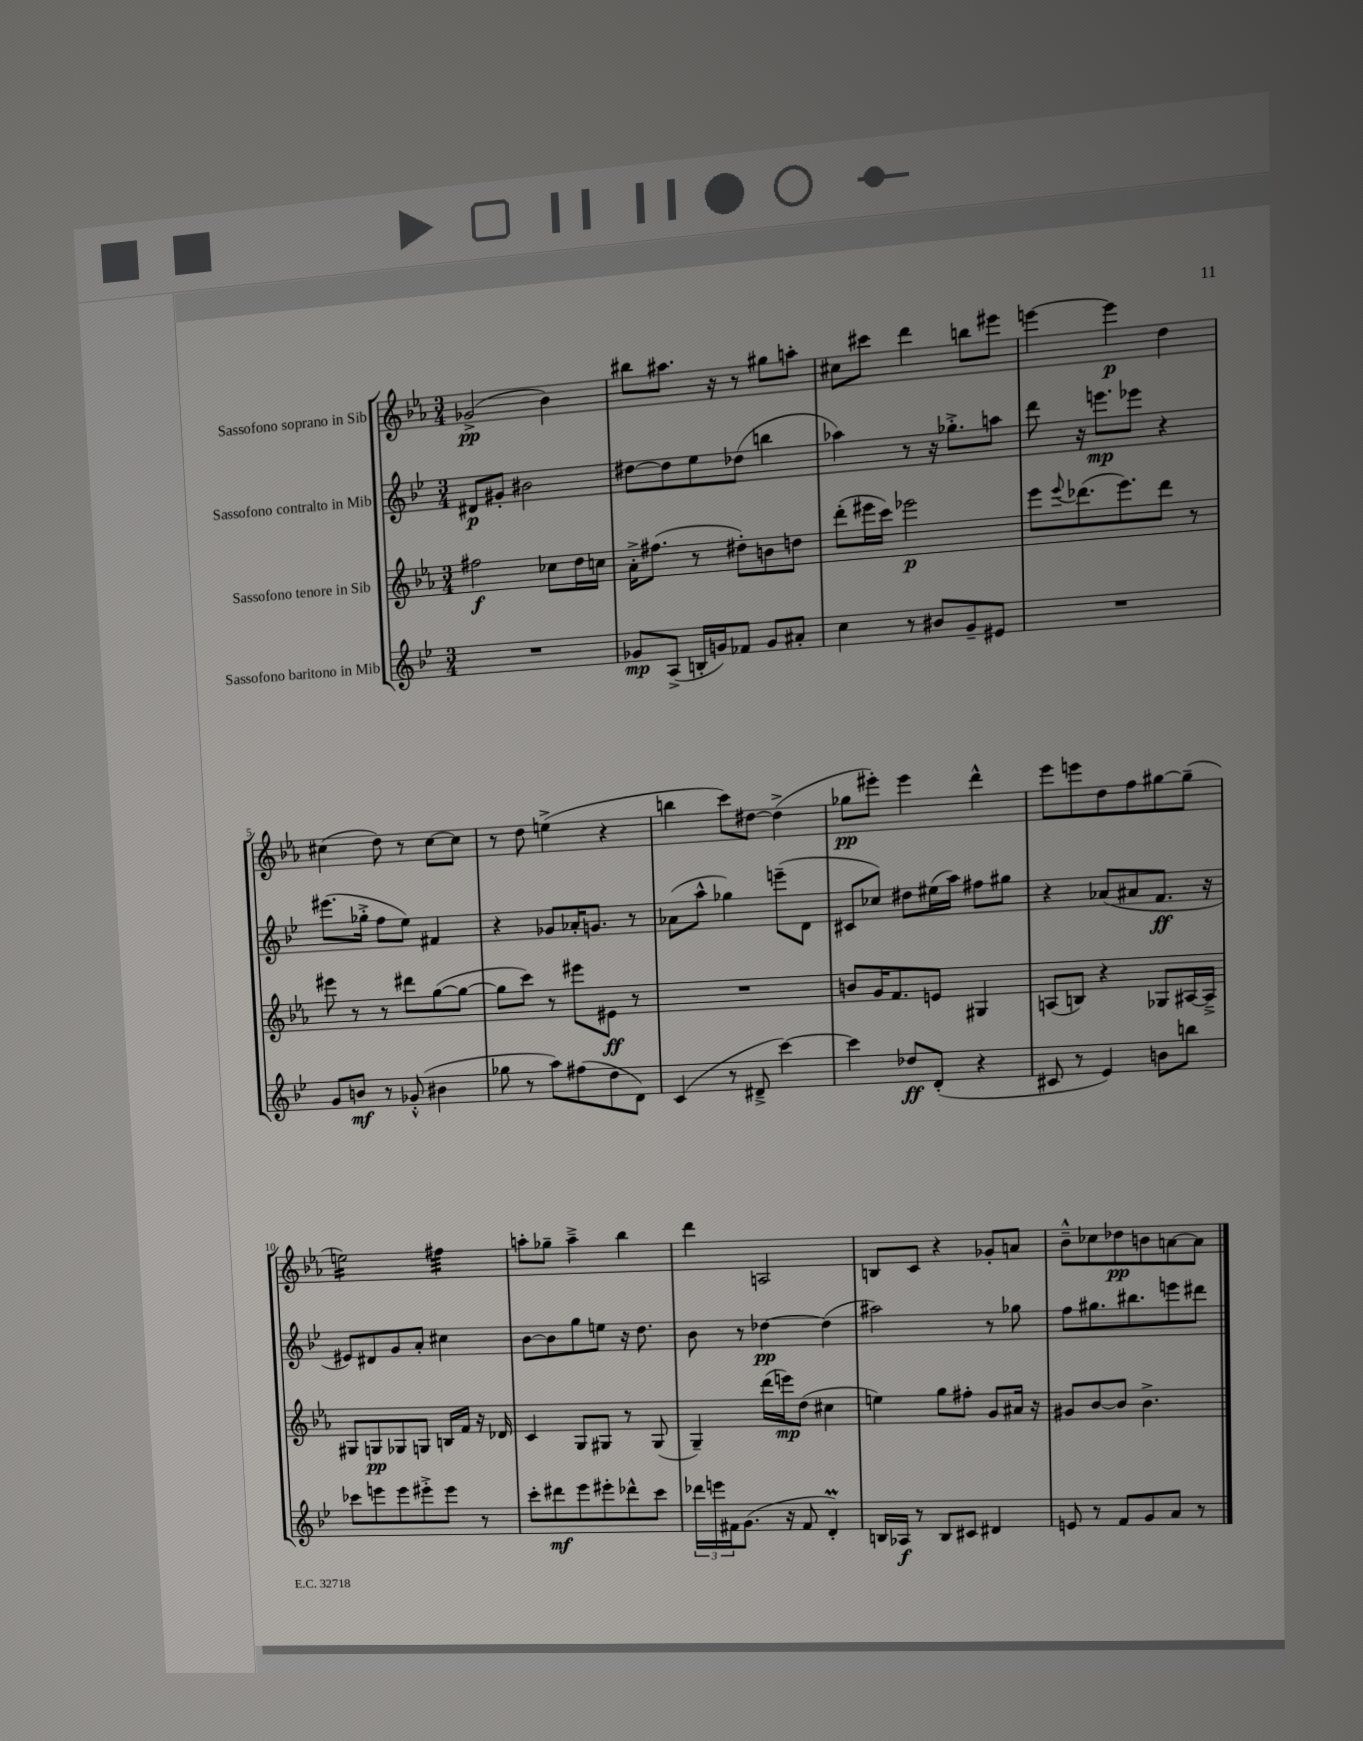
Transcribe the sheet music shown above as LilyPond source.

<<
\new StaffGroup <<
\new Staff = "s0" \with { instrumentName = "Sassofono soprano in Sib" } {
    \clef treble \key ees \major \numericTimeSignature \time 3/4
    ges'2->\pp( bes'4) |
    bis''8 ais''8. r16 r8 gis''8 a''8-. |
    cis''8 cis'''8 d'''4 b''8 eis'''8 |
    e'''4~ e'''4\p d''4 |
    cis''4( d''8) r8 cis''8~ cis''8 |
    r8 d''8 e''4->( r4 |
    b''4 c'''8) dis''8~ dis''4->( |
    ges''8\pp eis'''8-.) eis'''4 d'''4-^ |
    ees'''8 e'''8 d''8 f''8 gis''8~ gis''8--( |
    e''2:16) fis''4:32 |
    a''8-. ges''8-- a''4---> bes''4 |
    d'''4 a2 |
    b8 c'8 r4 ges'8-. a'8 |
    bes'8---^ ces''8 des''8\pp b'8 a'8~ a'8 \bar "|." |
}
\new Staff = "s1" \with { instrumentName = "Sassofono contralto in Mib" } {
    \clef treble \key bes \major \numericTimeSignature \time 3/4
    dis'8\p gis'8-. bis'2 |
    dis''8~ dis''8 ees''8 des''8( b''4 |
    aes''4) r8 r16 ges''8.-.-> a''8 |
    d'''8 r16 e'''8.\mp ees'''8 r4 |
    eis'''8.( ges''16-.-> f''8 ees''8) fis'4 |
    r4 ges'8 aes'16-. g'8. r8 |
    aes'8( a''8-^ ges''4) e'''8--( d'8 |
    cis'8 ces''8) dis''8 eis''16( a''16) fis''8 gis''8 |
    r4 aes'8( ais'8 f'8.\ff r16 |
    eis'8) dis'8 g'8 a'8-. cis''4 |
    bes'8~ bes'8 g''8 e''8 r16 d''8. |
    bes'8 r8 des''4~\pp des''4( |
    ais''2) r8 ges''8 |
    f''8 gis''8. bis''8. e'''8 dis'''8 \bar "|." |
}
\new Staff = "s2" \with { instrumentName = "Sassofono tenore in Sib" } {
    \clef treble \key ees \major \numericTimeSignature \time 3/4
    fis''2\f ces''8 d''16 c''16 |
    aes'16-.-> fis''8.( r8 dis''8-.) b'8 d''8 |
    d'''8-.( eis'''16 c'''16) ees'''2\p |
    ees'''8 \appoggiatura { ees'''8 } des'''8.( ees'''8.) des'''8 r8 |
    eis'''8 r8 r8 dis'''8 g''8~( g''8~ |
    g''8 c'''8) r8 eis'''8 eis'8\ff r8 |
    R2. |
    b'8 g'16 f'8. e'8 gis4 |
    a8( b8) r4 ges8 ais16~ ais16---> |
    gis8 g8\pp ges8 g8 b16 f'16 r16 des'16 |
    c'4 g8 gis8 r8 gis8( |
    g4--) d'''16( e'''16\mp) d''8( cis''4 |
    e''4) g''8 fis''8-. g'8 ais'16 r16 |
    gis'8 bes'8~ bes'8 bes'4.-> \bar "|." |
}
\new Staff = "s3" \with { instrumentName = "Sassofono baritono in Mib" } {
    \clef treble \key bes \major \numericTimeSignature \time 3/4
    R2. |
    ges'8\mp a8->( b16-. g'16) fes'8 g'8 ais'8-. |
    c''4 r8 bis'8 g'8-- eis'8 |
    R2. |
    g'8 b'8\mf r8 ges'8-.-^( bis'4 |
    ges''8 r8 a''8) fis''8( d''8 d'8) |
    c'4( r8 dis'8---> c'''4~) |
    c'''4 des''8\ff d'8-.( r4 |
    cis'8 r8 ees'4) b'8 b''8 |
    ces'''8 e'''8 e'''8 eis'''8-.-> eis'''8 r8 |
    c'''8-. dis'''8\mf ees'''8 eis'''8-. des'''8-^ c'''8 |
    \tuplet 3/2 { des'''16 e'''16 fis'16 } g'8.( r16 fis'8 d'4-.\prall) |
    b16 aes16\f r8 b8 cis'8 dis'4 |
    e'8 r8 f'8 g'8 a'8 r8 \bar "|." |
}
>>
>>
